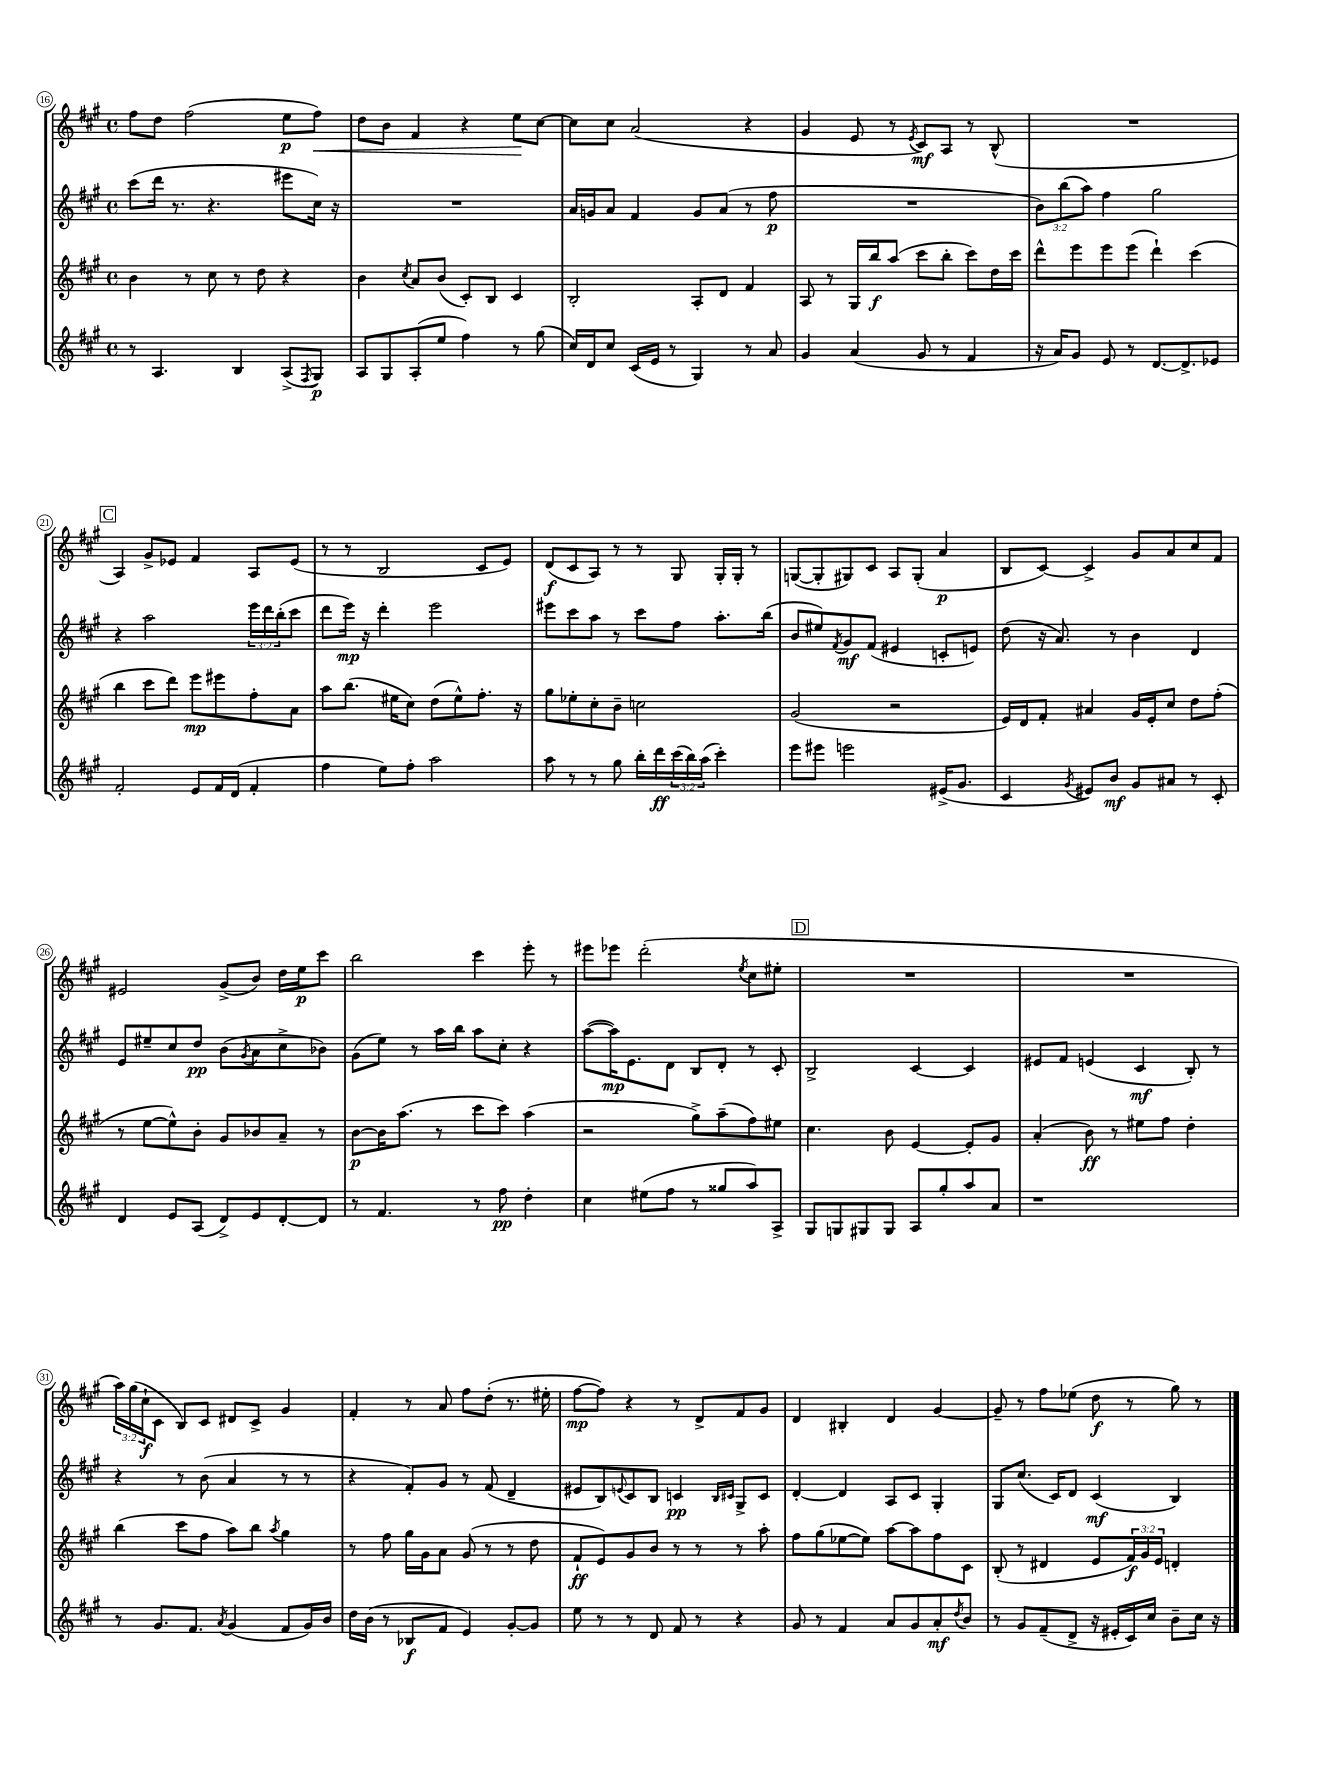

**kern	**kern	**kern	**kern
*staff4	*staff3	*staff2	*staff1
*clefG2	*clefG2	*clefG2	*clefG2
*k[f#c#g#]	*k[f#c#g#]	*k[f#c#g#]	*k[f#c#g#]
*M4/4	*M4/4	*M4/4	*M4/4
*met(c)	*met(c)	*met(c)	*met(c)
8r	4b	(8ccc#	8ff#
4.A	.	16ddd	8dd
.	.	8.r	.
.	8r	.	(2ff#
.	8cc#	4.r	.
4B	8r	.	.
.	8dd	.	.
(8A^	4r	8eee#	8ee
8qF#	.	.	.
8G#)	.	16cc#)	8ff#)
.	.	16r	.
=	=	=	=
8A	4b	1r	8dd
8G#	.	.	8b
.	8qcc#	.	.
(8A'	8a	.	4f#
8ee	(8b	.	.
4ff#)	8c#')	.	4r
.	8B	.	.
8r	4c#	.	8ee
(8gg#	.	.	[8cc#
=	=	=	=
16cc#)	2B'	16a	8cc#]
16d	.	16g	.
8cc#	.	8a	8cc#
(16c#	.	4f#	(2a
16e	.	.	.
8r	.	.	.
4G#)	8A'	8g	.
.	8d	(8a	.
8r	4f#	8r	4r
8a	.	8ff#	.
=	=	=	=
4g#	8A	1r	4g#
.	8r	.	.
(4a	16G#	.	8e
.	16bb	.	.
.	(8aa	.	8r
.	.	.	8qe
8g#	8ccc#	.	8c#)
8r	8bb'	.	8A
4f#	8ccc#)	.	8r
.	16dd	.	(8B^^
.	16ccc#	.	.
=	=	=	=
16r	8ddd^^	12b)	1r
16a)	.	.	.
.	.	(12bb	.
8g#	8eee	.	.
.	.	12aa)	.
8e	8eee	4ff#	.
8r	(8eee	.	.
[8.d	4ddd`)	2gg#	.
8.d^]	.	.	.
.	(4ccc#	.	.
8e-	.	.	.
=	=	=	=
2f#'	4bb	4r	4A)
.	8ccc#	2aa	8g#^
.	8ddd)	.	8e-
8e	8eee	.	4f#
16f#	8eee#	.	.
(16d	.	.	.
4f#'	8ff#'	24eee	8A
.	.	24ddd	.
.	.	(24bb'	.
.	8a	8ccc#	(8e-
=	=	=	=
4ff#	8aa	8ddd	8r
.	(8.bb	16eee)	8r
.	.	16r	.
8ee)	.	4ddd'	2B
.	16ee#	.	.
8ff#'	8cc#)	.	.
2aa	(8dd	2eee	.
.	8ee#^^)	.	.
.	8.ff#'	.	8c#
.	.	.	8e)
.	16r	.	.
=	=	=	=
8aa	8gg#	8eee#	(8d
8r	8ee-'	8ccc#	8c#
8r	8cc#'	8aa	8A)
8gg#	8b~	8r	8r
16bb'	2cc	8ccc#	8r
16ddd	.	.	.
(24ccc#	.	8ff#	8G#
24bb)	.	.	.
(24aa	.	.	.
4ccc#')	.	8.aa'	16G#'
.	.	.	16G#'
.	.	.	8r
.	.	(16bb	.
=	=	=	=
8eee	(2g#	8b	([8G
8eee#	.	8ee#)	8G']
.	.	8qf#	.
2eee	.	8g#	8G#)
.	.	(8f#	8c#
.	2r	4e#	8A
.	.	.	(8G#'
(16e#^	.	8c'	4a
8.g#	.	.	.
.	.	8e)	.
=	=	=	=
4c#	16e)	(8dd	8B
.	16d	.	.
.	8f#'	16r	[8c#)
.	.	8.a)	.
8qg#	.	.	.
8e#)	4a#	.	4c#^]
8b	.	8r	.
8g#	16g#	4b	8g#
.	16e'	.	.
8a#	8cc#	.	8a
8r	8dd	4d	8cc#
8c#'	(8ff#'	.	8f#
=	=	=	=
4d	8r	8e	2e#
.	[8ee	8ee#~	.
8e	8ee^^])	8cc#	.
(8A	8b'	8dd	.
8d^)	8g#	(8b	(8g#^
.	.	8qg#	.
8e	8b-	8a	8b)
[8d'	8a~	8cc#^	16dd
.	.	.	16ee
8d]	8r	8b-)	8ccc#
=	=	=	=
8r	[8b	(8g#	2bb
4.f#	16b]	8ee)	.
.	(8.aa	.	.
.	.	8r	.
.	8r	16aa	.
.	.	16bb	.
8r	8ccc#	8aa	4ccc#
8ff#	8ccc#)	8cc#'	.
4dd'	(4aa	4r	8eee'
.	.	.	8r
=	=	=	=
4cc#	2r	([8aa	8eee#
.	.	16aa])	8eee-
.	.	8.e	.
(8ee#	.	.	(2ddd'
8ff#	.	8d	.
8r	8gg#^)	8B	.
8gg##	(8aa~	8d'	.
.	.	.	8qee
8aa)	8ff#)	8r	8cc#
8A^	8ee#	8c#'	8ee#'
=	=	=	=
8G#	4.cc#	2B^	1r
8G	.	.	.
8G#	.	.	.
8G#	8b	.	.
8A	[4e	[4c#	.
8gg#'	.	.	.
8aa	8e']	4c#]	.
8a	8g#	.	.
=	=	=	=
1r	(4a'	8e#	1r
.	.	8f#	.
.	8b)	(4e	.
.	8r	.	.
.	8ee#	4c#	.
.	8ff#	.	.
.	4dd'	8B')	.
.	.	8r	.
=	=	=	=
8r	(4bb	4r	24aa)
.	.	.	(24gg#
.	.	.	24cc#`
8.g#	.	.	8c#
.	8ccc#	8r	8B)
8.f#	.	.	.
.	8ff#	(8b	8c#
8qa	.	.	.
(4g#	8aa)	4a	8d#
.	8bb	.	8c#^
.	8qaa	.	.
8f#	4gg#	8r	4g#
16g#)	.	8r	.
16b	.	.	.
=	=	=	=
16dd	8r	4r	4f#'
(16b	.	.	.
8r	8ff#	.	.
8B-	16gg#	8f#')	8r
.	16g#	.	.
8f#	8a	8g#	8a
4e)	(8g#	8r	8ff#
.	8r	(8f#	(8dd'
[8g#'	8r	4d~	8.r
8g#]	8dd	.	.
.	.	.	16ee#'
=	=	=	=
8ee	8f#`	8e#	[8ff#
8r	8e)	8B)	8ff#])
.	.	8qqe	.
8r	8g#	8c#	4r
8d	8b	8B	.
8f#	8r	4c	8r
8r	8r	.	8d^
.	.	16qqB	.
.	.	16qqc#	.
4r	8r	8G#^	8f#
.	8aa'	8c#	8g#
=	=	=	=
8g#	8ff#	[4d'	4d
8r	(8gg#	.	.
4f#	[8ee-	4d]	4B#'
.	8ee-])	.	.
8a	[8aa	8A	4d
8g#	8aa]	8c#	.
8a'	8ff#	4G#'	[4g#
8qdd	.	.	.
8b	8c#	.	.
=	=	=	=
8r	(8B'	8G#	8g#~]
8g#	8r	(8.cc#	8r
(8f#~	4d#	.	8ff#
.	.	16c#)	.
8d^	.	8d	(8ee-
16r	8e	(4c#	8dd
16e#'	.	.	.
16c#)	24f#)	.	8r
.	24g#	.	.
16cc#	.	.	.
.	24e	.	.
8b~	4d'	4B)	8gg#)
16cc#	.	.	8r
16r	.	.	.
==	==	==	==
*-	*-	*-	*-
